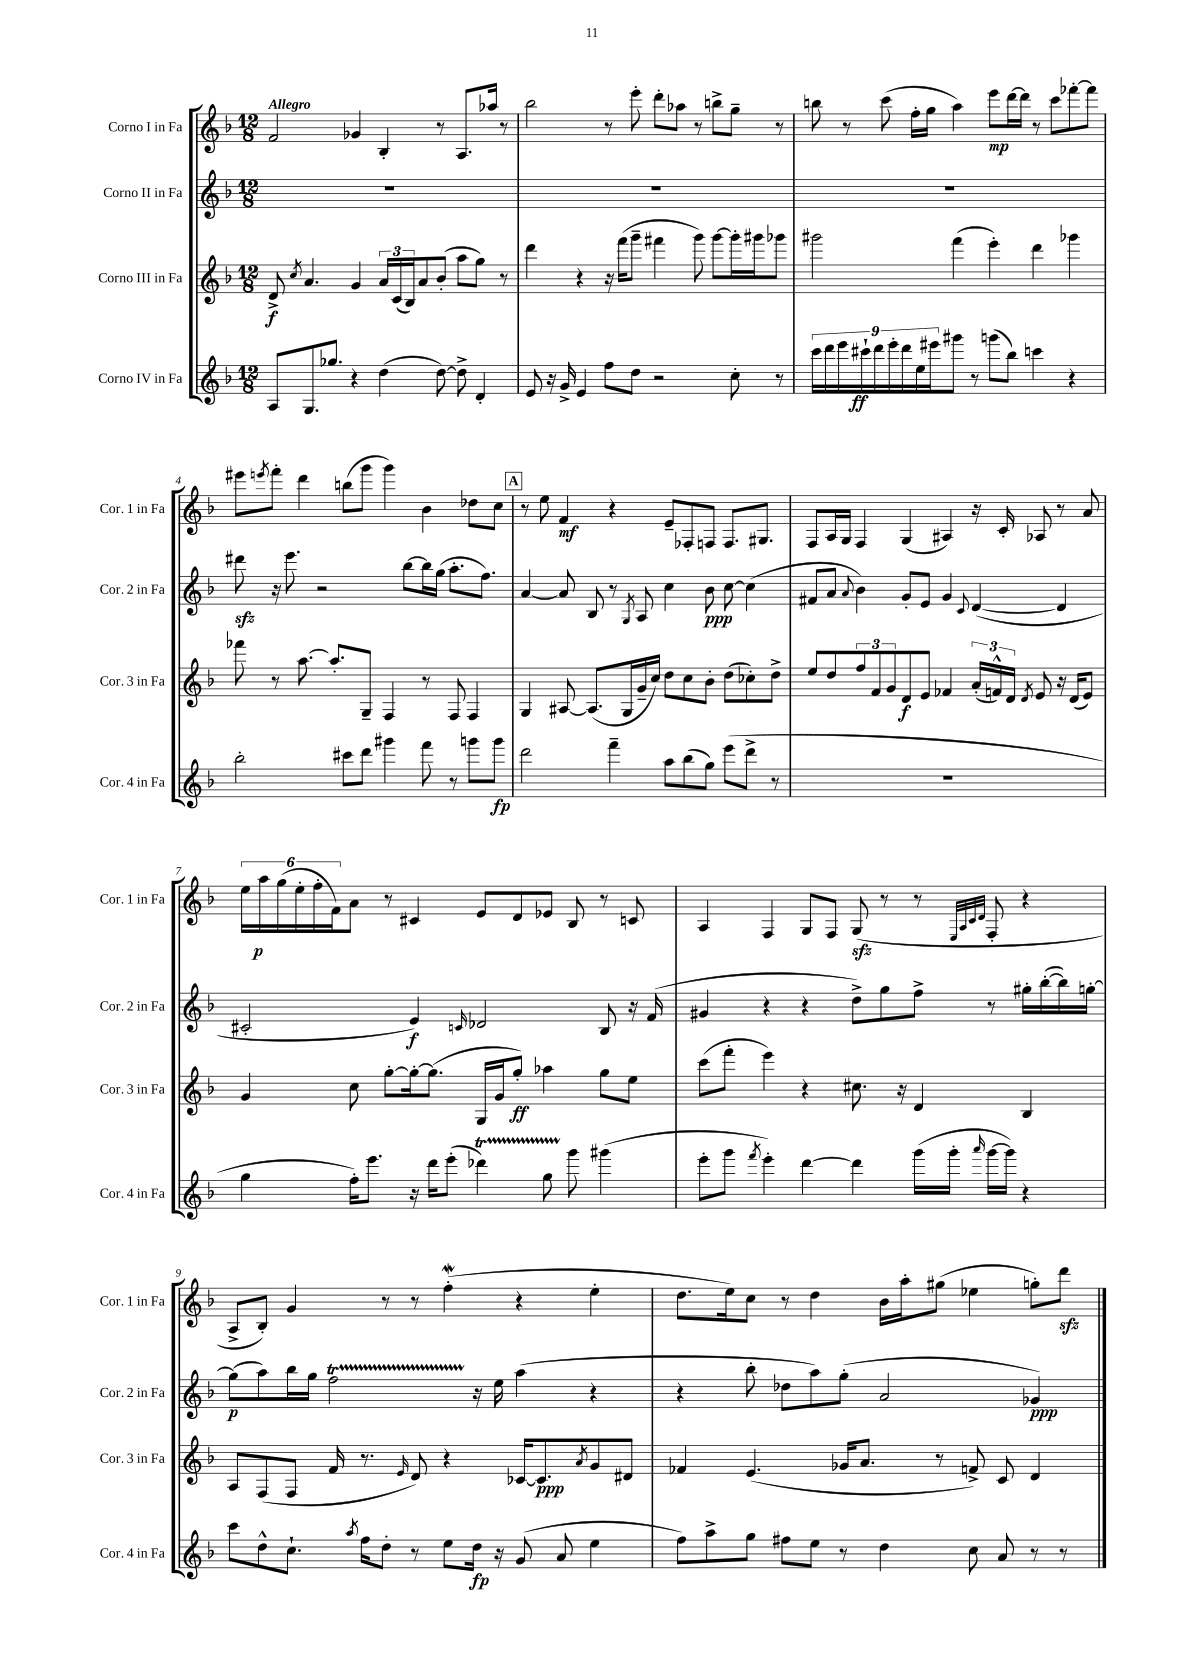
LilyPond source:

<<
\new StaffGroup <<
\new Staff = "s0" \with { instrumentName = "Corno I in Fa" shortInstrumentName = "Cor. 1 in Fa" } {
    \clef treble \key f \major \numericTimeSignature \time 12/8 \tempo "Allegro"
    f'2 ges'4 bes4-. r8 a8. aes''16 r8 |
    bes''2 r8 e'''8-. d'''8-. aes''8 r8 b''8-> g''8-- r8 |
    b''8 r8 c'''8( f''16-. g''16 a''4) e'''8\mp d'''16~ d'''16 r8 c'''8 fes'''8~-. fes'''8 |
    eis'''8 \acciaccatura { e'''8 } f'''8-. d'''4 b''8( g'''8 g'''4) bes'4 des''8 c''8 |
    \mark \markup { \box "A" } r8 e''8 f'4\mf r4 e'8-- fes8-. f8 f8. gis8. |
    f8 a16 g16 f4 g4( ais4) r16 c'16-. aes8 r8 a'8 |
    \tuplet 6/4 { e''16 a''16\p g''16( e''16-. f''16-. f'16) } a'8 r8 cis'4 e'8 d'8 ees'8 bes8 r8 c'8 |
    a4 f4 g8 f8 g8\sfz( r8 r8 \grace { e32 a32 c'32 d'32 } f8-. r4 |
    a8-> bes8-.) g'4 r8 r8 f''4-.\mordent( r4 e''4-. |
    d''8. e''16) c''8 r8 d''4 bes'16 a''16-. gis''8( ees''4 g''8-.) d'''8\sfz \bar "|." |
}
\new Staff = "s1" \with { instrumentName = "Corno II in Fa" shortInstrumentName = "Cor. 2 in Fa" } {
    \clef treble \key f \major \numericTimeSignature \time 12/8
    R1. |
    R1. |
    R1. |
    dis'''8\sfz r16 e'''8. r2 bes''8~ bes''16 g''16( a''8.-. f''8.) |
    \mark \markup { \box "A" } a'4~ a'8 bes8 r8 \acciaccatura { g8 } a8 c''4 bes'8\ppp c''8~ c''4( |
    fis'8 a'8 \appoggiatura { a'8 } bes'4) g'8-. e'8 g'4 \appoggiatura { c'8 } d'4~( d'4 |
    cis'2-. e'4\f) \grace { c'16 } des'2 bes8 r16 f'16( |
    gis'4 r4 r4 d''8->) g''8 f''8-> r8 gis''16-. bes''16~-.( bes''16) g''16~-. |
    g''8\p( a''8) bes''16 g''16 f''2\startTrillSpan r16\stopTrillSpan e''16 a''4( r4 |
    r4 bes''8-. des''8 a''8) g''8-.( a'2 ges'4\ppp) \bar "|." |
}
\new Staff = "s2" \with { instrumentName = "Corno III in Fa" shortInstrumentName = "Cor. 3 in Fa" } {
    \clef treble \key f \major \numericTimeSignature \time 12/8
    d'8->\f \acciaccatura { c''8 } a'4. g'4 \tuplet 3/2 { a'16 c'16( bes16) } a'8 bes'8-.( a''8 g''8) r8 |
    d'''4 r4 r16 f'''16( g'''8-- fis'''4 g'''8) g'''8~ g'''16-. gis'''16 ges'''8 |
    gis'''2 f'''4( e'''4-.) d'''4 ges'''4 |
    fes'''8 r8 a''8.~ a''8.-. g8-- f4 r8 f8 f4 |
    \mark \markup { \box "A" } g4 ais8~ ais8.( g16 g'16-- c''16) d''8 c''8 bes'8-. d''8( ces''8-.) d''8-> |
    e''8 d''8 \tuplet 3/2 { f''8 f'8 g'8 } d'8\f e'8 fes'4 \tuplet 3/2 { a'16-.( f'16-^) d'16 } \acciaccatura { d'8 } e'8 r16 d'16( e'8) |
    g'4 c''8 g''8~-. g''16~-. g''8.( g16 g'16 g''8-.\ff) aes''4 g''8 e''8 |
    c'''8( f'''8-. e'''4) r4 cis''8. r16 d'4 bes4 |
    a8 f8( f8 f'16 r8. \grace { e'16 } d'8) r4 ces'16~ ces'8.\ppp \acciaccatura { a'8 } g'8 dis'8 |
    fes'4 e'4.( ges'16 a'8. r8 f'8->) c'8 d'4 \bar "|." |
}
\new Staff = "s3" \with { instrumentName = "Corno IV in Fa" shortInstrumentName = "Cor. 4 in Fa" } {
    \clef treble \key f \major \numericTimeSignature \time 12/8
    a8 g8. ges''8. r4 d''4( d''8~) d''8-> d'4-. |
    e'8 r16 g'16-> e'4 f''8 d''8 r2 c''8-. r8 |
    \tuplet 9/8 { c'''16 d'''16 e'''16 cis'''16-!\ff d'''16 e'''16-. d'''16 e''16 eis'''16 } gis'''8 r8 g'''8( bes''8) c'''4 r4 |
    bes''2-. cis'''8 d'''8 gis'''4 f'''8 r8 g'''8 g'''8\fp |
    \mark \markup { \box "A" } d'''2 f'''4-- a''8 bes''8( g''8) e'''8( d'''8-> r8 |
    R1. |
    g''4 f''16-.) e'''8. r16 d'''16 e'''8-.( des'''4\startTrillSpan) g''8 g'''8\stopTrillSpan gis'''4( |
    e'''8-. g'''8 \acciaccatura { f'''8 } e'''4-.) d'''4~ d'''4 g'''16( g'''16-. \grace { a'''16 } g'''16~ g'''16) r4 |
    c'''8 d''8-^ c''8.-! \acciaccatura { a''8 } f''16 d''8-. r8 e''8 d''16\fp r16 g'8( a'8 e''4 |
    f''8) a''8-> g''8 fis''8 e''8 r8 d''4 c''8 a'8 r8 r8 \bar "|." |
}
>>
>>
